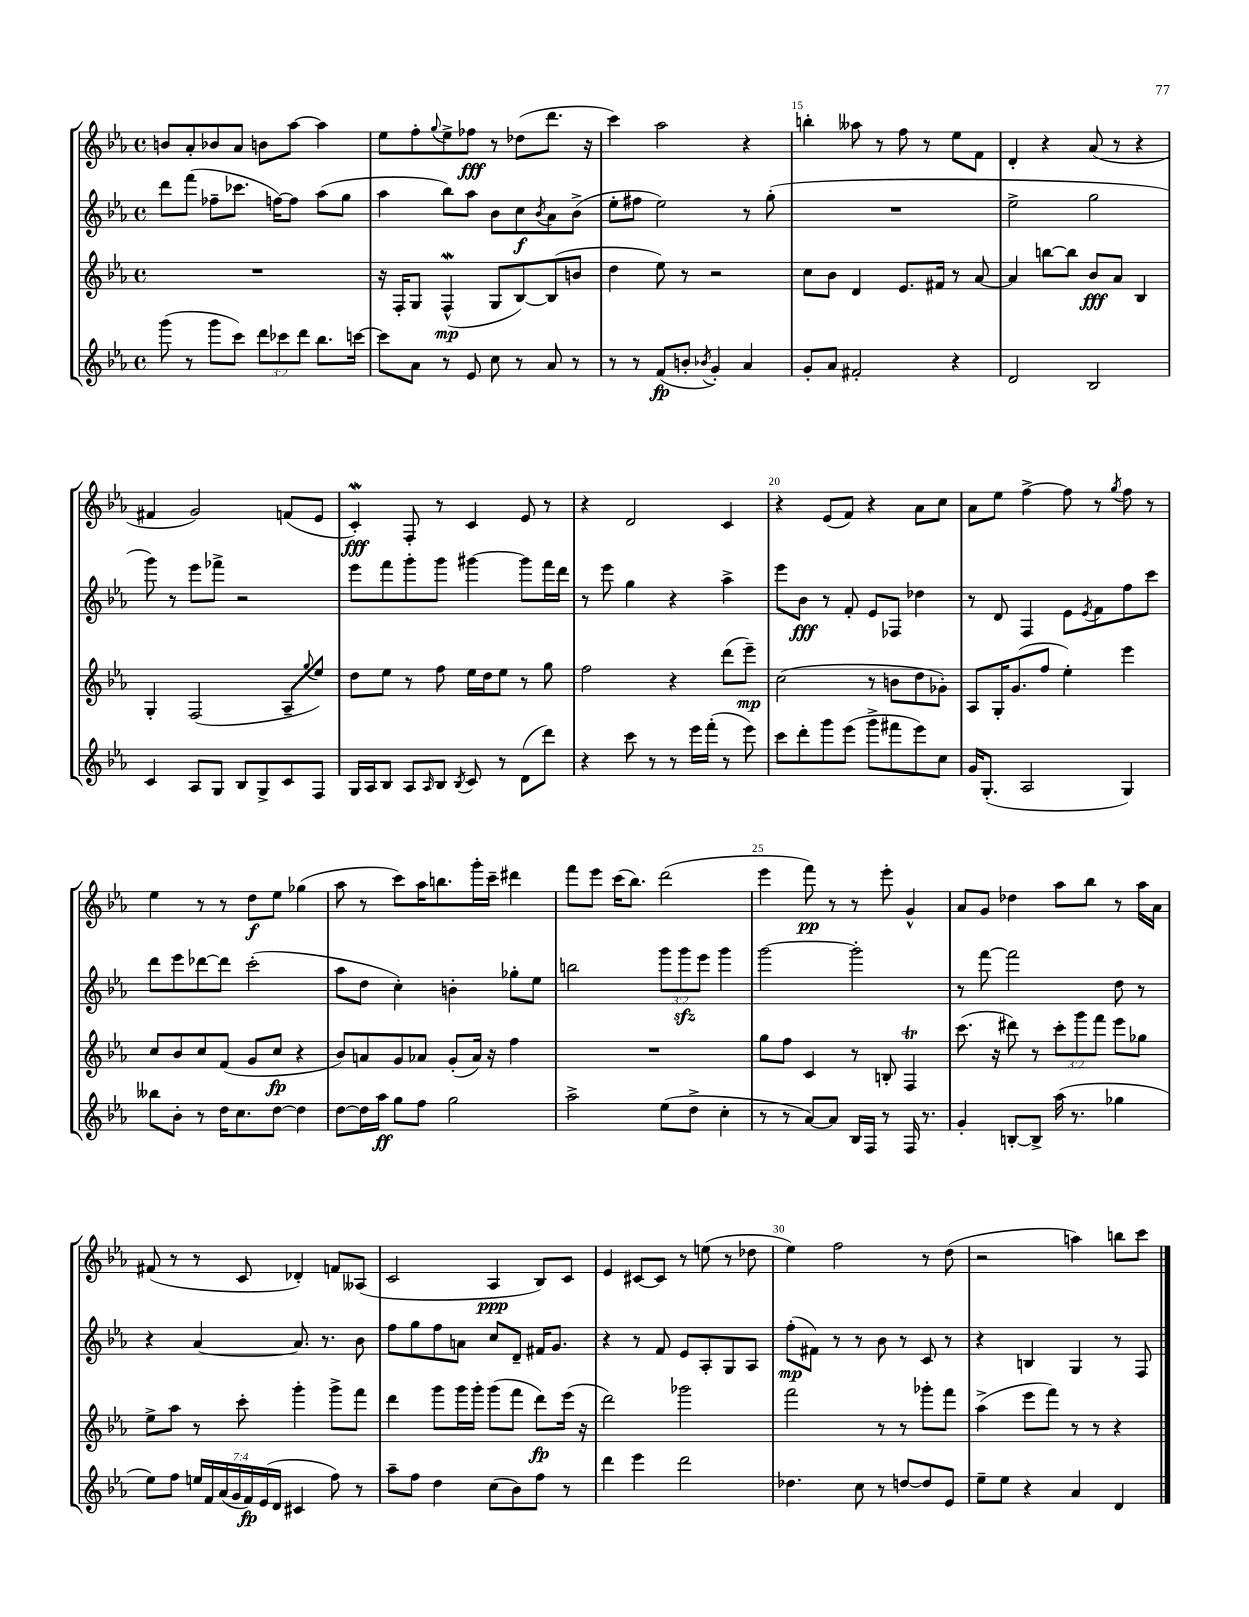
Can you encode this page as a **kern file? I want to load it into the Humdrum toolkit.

**kern	**kern	**kern	**kern
*staff4	*staff3	*staff2	*staff1
*clefG2	*clefG2	*clefG2	*clefG2
*k[b-e-a-]	*k[b-e-a-]	*k[b-e-a-]	*k[b-e-a-]
*M4/4	*M4/4	*M4/4	*M4/4
*met(c)	*met(c)	*met(c)	*met(c)
(8ggg	1r	8ddd	8b
8r	.	(8fff	8a-'
8ggg	.	8ff-~	8b-
8ccc)	.	8.ccc-	8a-
12ddd	.	.	8b
.	.	[16ff)	.
12ccc-	.	.	.
.	.	8ff]	[8aa-
12ddd	.	.	.
8.bb-	.	(8aa-	4aa-]
.	.	8gg	.
[16ccc	.	.	.
=	=	=	=
8ccc]	16r	4aa-	8ee-
.	16F'	.	.
8a-	8G	.	8ff'
.	.	.	8qqgg
8r	(4F^^	8bb-)	8ee-^
8e-	.	8aa-	8ff-
8cc	8G	8b-	8r
8r	[8B-)	8cc	(8dd-
.	.	8qb-	.
8a-	(8B-]	8a-	8.ddd
8r	8b	(8b-^	.
.	.	.	16r
=	=	=	=
8r	4dd	8ee-'	4ccc)
8r	.	8ff#	.
(8f	8ee-)	2ee-)	2aa-
8b'	8r	.	.
8qb-	.	.	.
4g')	2r	.	.
4a-	.	8r	4r
.	.	(8gg'	.
=	=	=	=
8g'	8cc	1r	4bb'
8a-	8b-	.	.
2f#'	4d	.	8aa--
.	.	.	8r
.	8.e-	.	8ff
.	.	.	8r
.	16f#	.	.
4r	8r	.	8ee-
.	[8a-	.	8f
=	=	=	=
2d	4a-]	2ee-^	4d'
.	[8bb	.	4r
.	8bb]	.	.
2B-	8b-	2gg	(8a-
.	8a-	.	8r
.	4B-	.	4r
=	=	=	=
4c	4G'	8ggg)	4f#
.	.	8r	.
8A-	(2F	8eee-	2g)
8G	.	8fff-^	.
8B-	.	2r	.
8G^	.	.	.
8c	8A-~	.	(8f
.	8qqgg	.	.
8F	8ee-)	.	8e-
=	=	=	=
16G	8dd	8eee-	4c')
16A-	.	.	.
8B-	8ee-	8fff	.
8A-	8r	8ggg'	8F'
16qqA-	.	.	.
8B-	8ff	8ggg	8r
8qB-	.	.	.
8c	16ee-	[4ggg#	4c
.	16dd	.	.
8r	8ee-	.	.
(8d	8r	8ggg#]	8e-
8ddd)	8gg	16fff	8r
.	.	16ddd	.
=	=	=	=
4r	2ff	8r	4r
.	.	8eee-	.
8ccc	.	4gg	2d
8r	.	.	.
8r	4r	4r	.
16eee-	.	.	.
(16fff'	.	.	.
8r	(8ddd	4aa-^	4c
8eee-)	8eee-~)	.	.
=	=	=	=
8ccc	(2cc	8eee-	4r
8ddd'	.	8b-	.
8ggg	.	8r	(8e-
(8eee-	.	8f'	8f)
8ggg^	8r	8e-	4r
8fff#	8b	8F-	.
8eee-)	8dd	4dd-	8a-
8cc	8g-')	.	8cc
=	=	=	=
16g	8A-	8r	8a-
(8.G'	.	.	.
.	16G'	8d	8ee-
.	(8.g	.	.
2A-	.	4F	[4ff^
.	8ff	.	.
.	4ee-')	8e-	8ff]
.	.	8qe-	.
.	.	8f	8r
.	.	.	8qgg
4G)	4eee-	8ff	8ff
.	.	8ccc	8r
=	=	=	=
8bb--	8cc	8ddd	4ee-
8b-'	8b-	8eee-	.
8r	8cc	[8ddd-	8r
16dd	(8f	8ddd-]	8r
8.cc	.	.	.
.	8g	(2ccc'	8dd
[8dd	8cc	.	8ee-
4dd]	4r	.	(4gg-
=	=	=	=
[8dd	8b-)	8aa-	8aa-
16dd]	8a	8dd	8r
16aa-	.	.	.
8gg	8g	4cc')	8ccc)
8ff	8a-	.	16aa-
.	.	.	8.bb
2gg	(8g'	4b'	.
.	16a-)	.	16ggg'
.	16r	.	16ccc~
.	4ff	8gg-'	4ddd#
.	.	8ee-	.
=	=	=	=
2aa-^	1r	2bb	8fff
.	.	.	8eee-
.	.	.	(16ccc
.	.	.	8.bb-)
(8ee-	.	12ggg	(2ddd
.	.	12ggg	.
8dd^	.	.	.
.	.	12eee-	.
4cc'	.	4ggg	.
=	=	=	=
8r	8gg	[2ggg	4eee-
8r	8ff	.	.
[8a-)	4c	.	8fff)
8a-]	.	.	8r
16B-	8r	2ggg']	8r
16F	.	.	.
8r	8B'	.	8eee-'
16F	4F	.	4g^^
8.r	.	.	.
=	=	=	=
4g'	(8.ccc	8r	8a-
.	.	[8fff	8g
.	16r	.	.
[8B'	8ddd#)	2fff]	4dd-
8B^]	8r	.	.
(16aa-	12ccc'	.	8aa-
8.r	.	.	.
.	12ggg	.	.
.	.	.	8bb-
.	12fff	.	.
4gg-	8eee-	8dd	8r
.	8gg-	8r	16aa-
.	.	.	16a-
=	=	=	=
8ee-)	8ee-^	4r	(8f#
8ff	8aa-	.	8r
28ee	8r	[4a-	8r
28f	.	.	.
(28a-	.	.	.
28g	.	.	.
.	8ccc'	.	8c
28f)	.	.	.
(28e-	.	.	.
28d	.	.	.
4c#	4ggg'	8.a-]	4d-')
.	.	8.r	.
8ff)	8ggg^	.	8f
8r	8fff	8b-	(8A--
=	=	=	=
8aa-~	4ddd	8ff	2c
8ff	.	8gg	.
4dd	8ggg	8ff	.
.	16ggg	8a	.
.	16ggg'	.	.
(8cc	(8ggg	8cc	4A-
8b-)	8fff	8d~	.
8ff	8ddd)	16f#	8B-)
.	.	8.g	.
8r	(16eee-	.	8c
.	16r	.	.
=	=	=	=
4ddd	2ddd)	4r	4e-
4eee-	.	8r	[8c#
.	.	8f	8c#]
2ddd	2ggg-	8e-	8r
.	.	8A-'	(8ee
.	.	8G	8r
.	.	8A-	8dd-
=	=	=	=
4.dd-	2fff	(8ff'	4ee-)
.	.	8f#)	.
.	.	8r	2ff
8cc	.	8r	.
8r	8r	8b-	.
[8dd	8r	8r	.
8dd]	8ggg-'	8c	8r
8e-	8fff	8r	(8dd
=	=	=	=
8ee-~	(4aa-^	4r	2r
8ee-	.	.	.
4r	8eee-	4B	.
.	8fff)	.	.
4a-	8r	4G	4aa)
.	8r	.	.
4d	4r	8r	8bb
.	.	8F	8ccc
==	==	==	==
*-	*-	*-	*-
